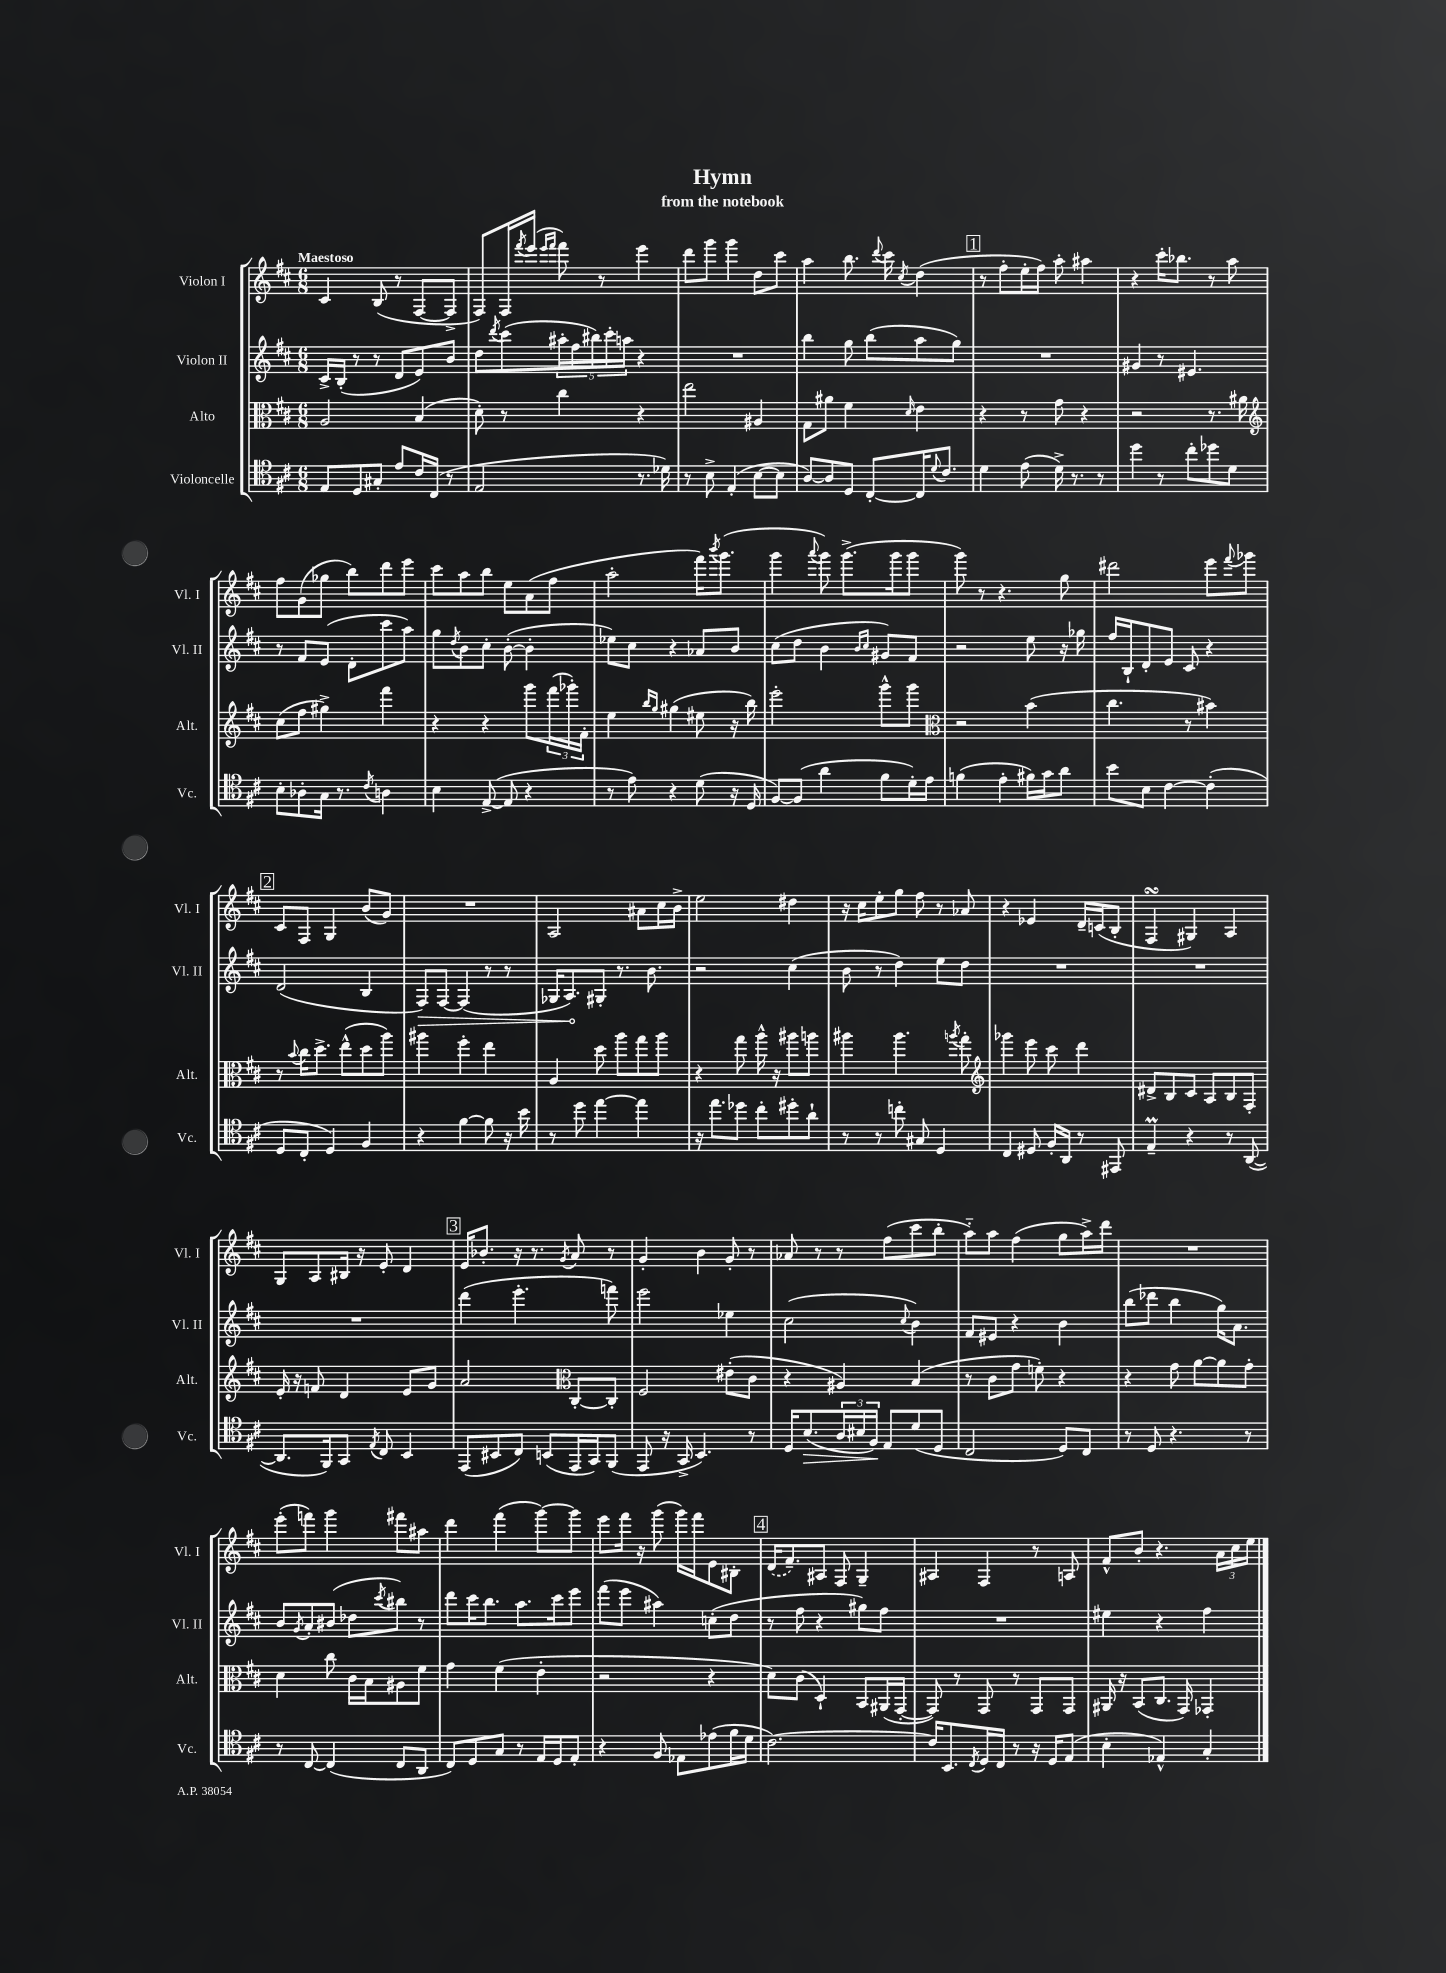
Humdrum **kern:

**kern	**kern	**kern	**kern
*staff4	*staff3	*staff2	*staff1
*clefC4	*clefC3	*clefG2	*clefG2
*k[f#c#]	*k[f#c#]	*k[f#c#]	*k[f#c#]
*M6/8	*M6/8	*M6/8	*M6/8
8E/L	2A/	16c#^/LL	4c#/
.	.	(16B'/JJ	.
8D/	.	8r	.
8G#'/J	.	8r	(8B/
8e/L	.	8d/L	8r
16c#/L	(4B/	8e/)	[8F#/L
(16C#/JJ	.	.	.
8r	.	8b/J	8F#^/]J
=	=	=	=
2E/	8d'\)	8dd\L	8F#/L)
.	.	8qddd/	.
.	8r	(8ccc#\	16F#/L
.	.	.	8qfff#/
.	.	.	(16eee/JJ
.	.	.	16qqeee/LL
.	.	.	16qqfff#/JJ
.	4cc#\	20aa#'\L	8fff#\)
.	.	20ff#\	.
.	.	20bb#\)	.
.	.	.	8r
.	.	20ccc#'\	.
.	.	20aa\JJ	.
8.r	4r	4r	4eee\
16d-\)	.	.	.
=	=	=	=
8r	2ee\	2.r	8ddd\L
8B^\	.	.	8ggg\J
(4E'/	.	.	4ggg\
[8B\L	4A#/	.	8dd\L
8B\]J	.	.	8ccc#\J
=	=	=	=
[8A/L)	8G\L	4bb\	4aa\
8A/]	8a#\J	.	.
8D/J	4f#\	8gg\	8.bb\
[8C#'/L	.	(8bb\L	.
.	.	.	8qqddd/
.	.	.	16ccc#\
.	16qqd/	.	8qcc#/
16C#/]K	4e\	8aa\	(4dd\
8qqd/	.	.	.
8.c#/J	.	.	.
.	.	8gg\J)	.
=	=	=	=
4d\	4r	2.r	8r
.	.	.	8ff#'\L
(8e\	8r	.	16ee'\L
.	.	.	16ff#\JJ)
16d^\)	8g\	.	8aa'\
8.r	.	.	.
.	4r	.	4aa#\
8r	.	.	.
=	=	=	=
4dd\	2r	4g#/	4r
8r	.	8r	16ccc#'\LK
.	.	.	8.bb-\J
8cc#'\L	.	4.e#/	.
8dd-\	8.r	.	8r
8d\J	.	.	8aa\
.	16a#\	.	.
=	=	=	=
*	*clefG2	*	*
8B'\L	(8cc#\L	8r	8ff#\L
8A-'\	8ff#\J	8f#/L	(8g\
16G\Jk	4gg#^\)	(8e/J	8gg-\J
8.r	.	.	.
.	.	8d'\L	8bb\L)
8qc#/	.	.	.
4A\	4fff#\	8ccc#\	8ddd\
.	.	8aa\J)	8eee\J
=	=	=	=
4B\	4r	8gg\L	8ccc#\L
.	.	8qdd/	.
.	.	8b\	8aa\
([8E^/	4r	8cc#'\J	8bb\J
8E/]	.	([8b'\	8ee\L
4r	8ggg\L	4b'\]	(8a\
.	(24fff#\L	.	8ff#\J
.	24ggg-'\)	.	.
.	24f#'\JJ	.	.
=	=	=	=
8r	4ee\	8ee-\L)	2aa'\
8e\)	.	8cc#\J	.
.	16qqbb/LL	.	.
.	16qqgg/JJ	.	.
4r	(4gg#\	4r	.
(8d\	8ee#\	8a-/L	16fff#\LK)
.	.	.	8qbbb/
.	.	.	(8.ggg\J
16r	16r	8b/J	.
16D/	16bb\)	.	.
=	=	=	=
[8F#/L)	2eee'\	(8cc#\L	4ggg\
(8F#/]J	.	8dd\J	.
.	.	.	8qqaaa/
4a\	.	4b\	8ggg\)
.	.	.	(8.ggg^\L
.	.	16qqb/LL	.
.	.	16qqcc#/JJ	.
8f#\L	8ggg^^\L	8g#/L)	.
.	.	.	16ggg\k
16d'\L)	8ggg\J	8f#/J	8ggg\J
16e\JJ	.	.	.
=	=	=	=
*	*clefC3	*	*
(4f\	2r	2r	8ggg\)
.	.	.	8r
4e'\	.	.	4.r
16f#\LL)	(4b\	8ee\	.
16g\J	.	.	.
8a\J	.	16r	8gg\
.	.	16gg-\	.
=	=	=	=
8b\L	4.cc#\	16ff#/LL	2ddd#\
.	.	16B`/J	.
8B\J	.	8d'/	.
[4c#\	.	8e/J	.
.	8r	8c#/	.
(4c#'\]	4b#\)	4r	8eee\L
.	.	.	8qqfff#/
.	.	.	8ggg-\J
=	=	=	=
8D/L	8r	(2d/	8c#/L
.	8qqb/	.	.
8C#'/J	16cc#\LK	.	8F#/J
.	8.dd^\J	.	.
4D/)	.	.	4G/
.	(8ee^^\L	.	.
4F#/	8dd\	4B/	(8b/L
.	8aa\J)	.	8g/J)
=	=	=	=
4r	4aa#\	8F#/L)	2.r
.	.	[8F#/J	.
[4f#\	4ff#'\	(4F#/]	.
8f#\]	4ee\	8r	.
16r	.	8r	.
16b\	.	.	.
=	=	=	=
8r	4A/	16G-/LK	2A/
.	.	8.A/)	.
8dd\	.	.	.
[4ee\	8dd\	8G#'/J	.
.	8aa\L	8.r	.
4ee\]	8gg\	.	8a#\L
.	.	8.b\	.
.	8aa\J	.	16cc#\L
.	.	.	16b^\JJ
=	=	=	=
16r	4r	2r	2ee\
8.ee\L	.	.	.
8dd-\J	8gg\	.	.
8cc#'\L	16aa^^\	.	.
.	16r	.	.
8dd#'\	8aa#\L	(4cc#\	4dd#\
8a`\J	8aa\J	.	.
=	=	=	=
8r	4aa#\	8b\	16r
.	.	.	16cc#\LK
8r	.	8r	8ee'\
8cc'\	4.aa#\	4dd\)	8gg\J
8G#/	.	.	8ff#\
4D/	.	8ee\L	8r
.	8qaa/	.	.
.	8gg'\	8dd\J	8a-/
=	=	=	=
*	*clefG2	*	*
4C#/	4ggg-\	2.r	4r
8D#/	8eee\	.	4e-/
16F#'/LL	8ccc#\	.	.
16AA/JJ	.	.	.
8r	4ddd\	.	16d~/LL
.	.	.	(16c/J
8EE#/	.	.	8B'/J
=	=	=	=
4E~/	8d#^/L	2.r	4F#/
.	8B/	.	.
4r	8c#/J	.	4G#/)
.	8A/L	.	.
8r	8B/	.	4A/
([8AA/	8F#'/J	.	.
=	=	=	=
8.AA/]L	16e'/	2.r	8G/L
.	16r	.	.
.	8f/	.	8A/
16FF#/k)	.	.	.
8GG/J	4d/	.	16B#/Jk
.	.	.	16r
8qE/	.	.	.
8C#/	.	.	8e'/
4BB/	8e/L	.	4d/
.	8g/J	.	.
=	=	=	=
(8EE/L	2a/	(4ddd\	16e/LK
.	.	.	8.b-'/J
8BB#/	.	.	.
8C#/J)	.	4.eee'\	16r
.	.	.	8.r
(8BB/L	.	.	.
*	*clefC3	*	*
.	.	.	8qg/
16EE/L	[8C#'/L	.	8a/
16GG/J)	.	.	.
(8FF#/J	8C#'/]J	8fff\)	8r
=	=	=	=
8EE/	2F#/	2eee\	4g'/
16r	.	.	.
16GG^/	.	.	.
4.BB/)	.	.	4b\
.	(8e#'\L	4ee-\	8g'/
8r	8c#\J	.	8r
=	=	=	=
16D/LK	4r	(2cc#\	8a-/
(8.B/	.	.	.
.	.	.	8r
24A/L	4A#/)	.	8r
24B#/	.	.	.
24F#/JJ)	.	.	.
8E/L	.	.	(8ff#\L
.	.	8qqcc#/	.
(8d/	(4B/	4b\)	8ccc#\
8D/J	.	.	8bb'\J
=	=	=	=
2C#/	8r	8f#/L	8aa'~\L)
.	8c#\L	8e#/J	8aa\J
.	8g\J	4r	(4ff#\
.	8f'\)	.	.
8D/L)	4r	4b\	8gg\L
8C#/J	.	.	16aa^\L)
.	.	.	16ddd\JJ
=	=	=	=
8r	4r	(8bb\L	2.r
8D/	.	8ddd-\J	.
4.r	8g\	4bb\	.
.	[8a\L	.	.
.	8a\]	16gg\LK)	.
.	.	8.a\J	.
8r	8g'\J	.	.
=	=	=	=
8r	4d\	8b/L	(8eee'\L
.	.	8qg/	.
[8C#/	.	8a'/	8fff\J)
(4C#/]	8cc#\	(8b#/J	4ggg\
.	16c#\LL	8dd-\L	.
.	16B\J	.	.
.	.	8qccc#/	.
8C#/L	8A#\	8bb#\J)	8fff#\L
8AA/J	8f#\J	8r	8aa#\J
=	=	=	=
8C#/L)	4g\	8ddd\L	4ddd\
8D/	.	16ccc#\K	.
.	.	8.bb\J	.
8G/J	(4f#\	.	(4fff#\
8r	.	8.aa\L	.
16E/LL	4e'\	.	[8ggg\L)
16D/J	.	16ccc#\k	.
8E'/J	.	8eee\J	8ggg\]J
=	=	=	=
4r	2r	(8fff#\L	8eee\L
.	.	8eee\J	16fff#\Jk
.	.	.	16r
8F#/	.	4aa#\)	(8ggg\
8E-\L	.	.	16ggg\LL)
.	.	.	16fff#\J
(8e-\	4r	(8cc'\L	8e\
16f#\L	.	8dd\J	8B#'\J
16d\JJ	.	.	.
=	=	=	=
[2.c#\)	8d\L)	8r	(16d/LK
.	.	.	8.f#~/)
.	(8c#\J	8ff#\	.
.	4D`/)	4r	8A#/J
.	.	.	8F#/
.	8BB/L	8gg#\L)	4G~/
.	(16AA#/L	8ff#\J	.
.	[16GG'/JJ	.	.
=	=	=	=
16c#/]LK	8GG/])	2.r	4A#/
8.BB/	.	.	.
.	8r	.	.
8qC#/	.	.	.
16D/L	8GG/	.	4F#/
16C#/JJ	.	.	.
8r	8r	.	.
16r	8GG/L	.	8r
16D/LK	.	.	.
(8E/J	8GG/J	.	8A/
=	=	=	=
4B'\	16AA#/	4ee#\	8f#^^/L
.	16r	.	.
.	(8BB/L	.	8b'/J
4E-^^/)	8.C#/J	4r	4.r
.	16GG/)	.	.
4G'/	4GG-'/	4ff#\	.
.	.	.	24a\LL
.	.	.	24cc#\
.	.	.	24ee\JJ
==	==	==	==
*-	*-	*-	*-
